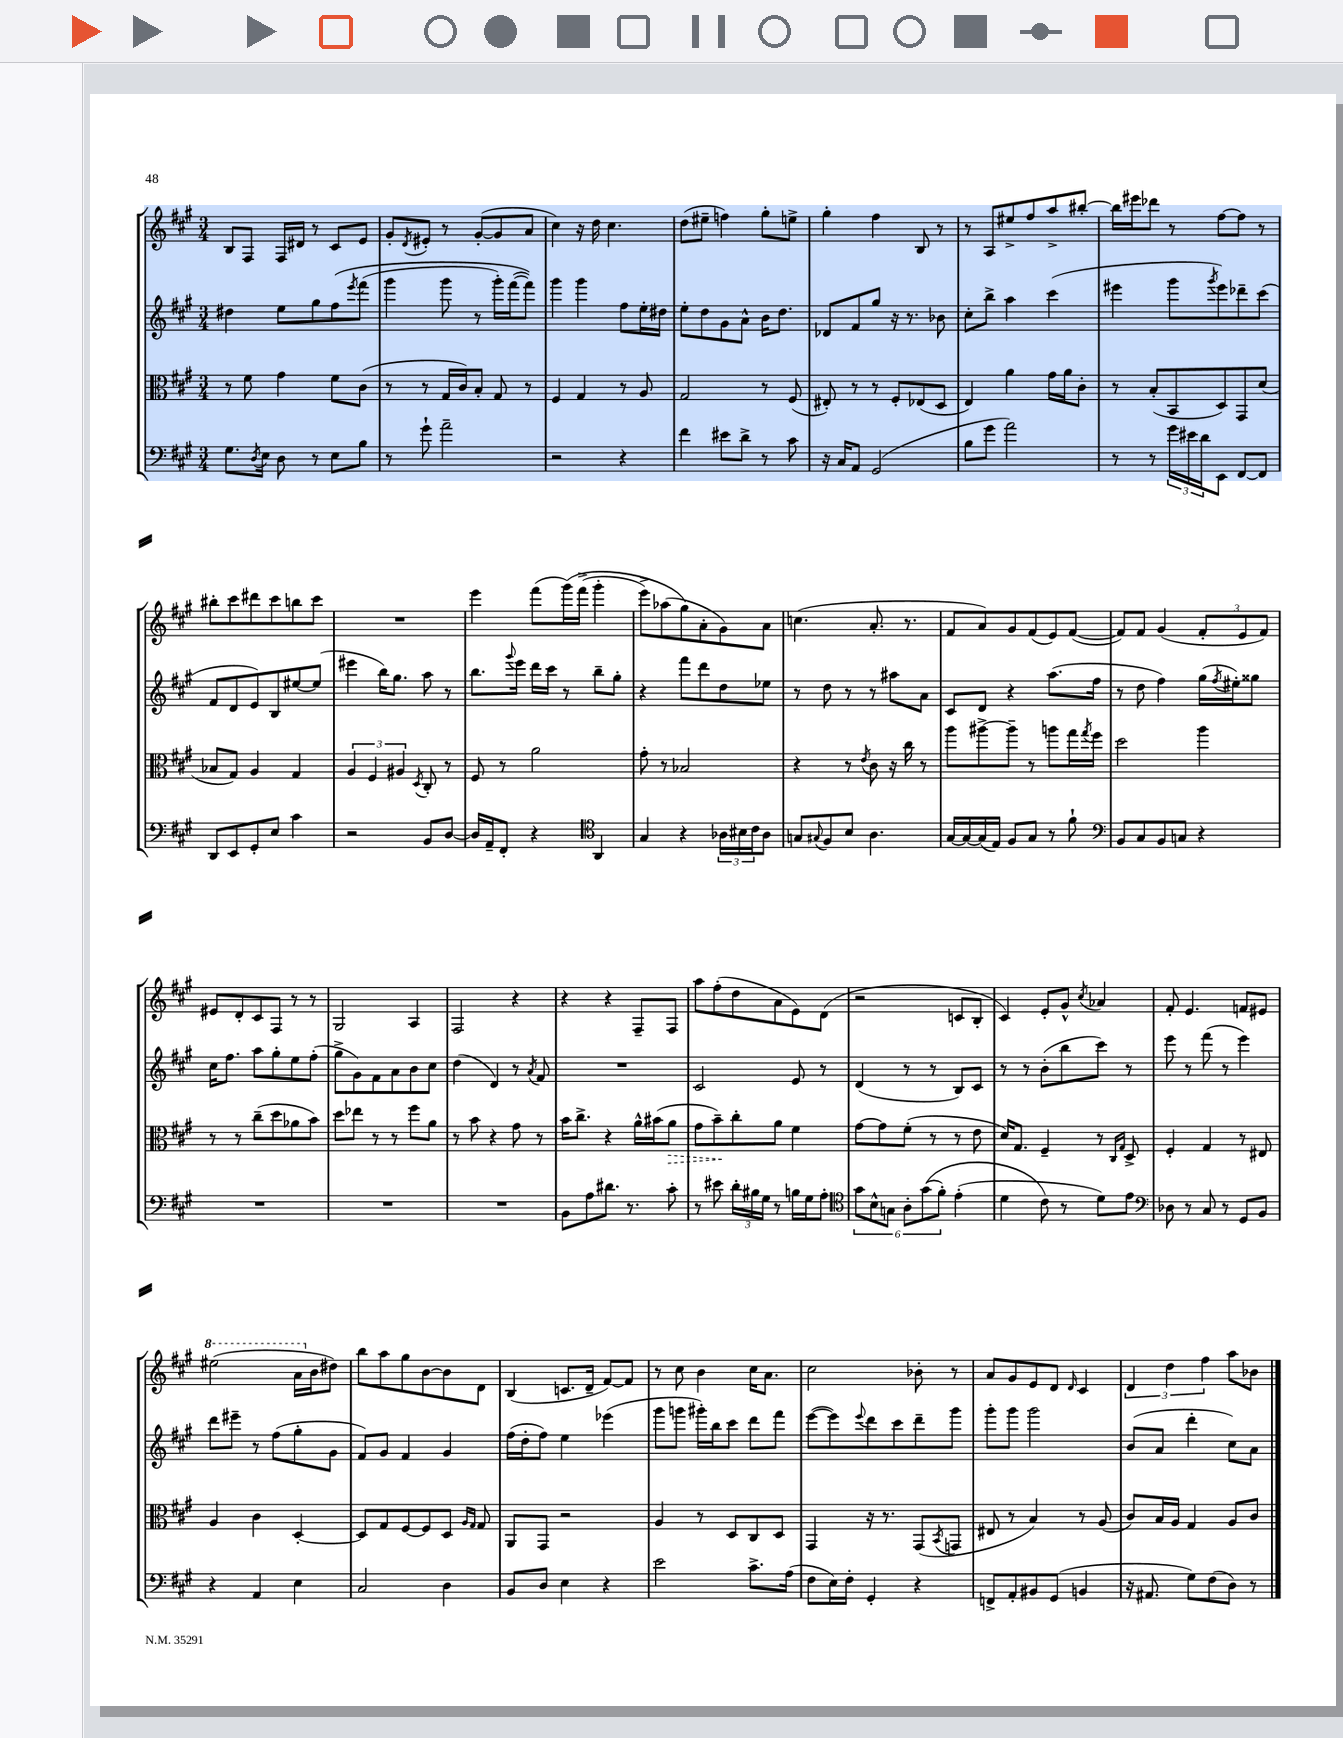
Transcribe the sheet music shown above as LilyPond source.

<<
\new StaffGroup <<
\new Staff = "s0" {
    \clef treble \key a \major \numericTimeSignature \time 3/4
    b8 fis8 fis16 dis'16 r8 cis'8 e'8 |
    gis'8-. \acciaccatura { d'8 } eis'8-. r8 gis'8~-.( gis'8 a'8 |
    cis''4) r16 d''16 cis''4. |
    d''8( eis''8-- f''4) gis''8-. e''8-> |
    gis''4-. fis''4 b8 r8 |
    r8 a8 eis''8-> fis''8 a''8-> bis''8~-. |
    bis''16 eis'''16 des'''8 r8 fis''8~ fis''8 r8 |
    bis''8-. cis'''8 dis'''8 cis'''8 b''8 cis'''8 |
    R2. |
    e'''4 fis'''8( gis'''16)\( fis'''16->( gis'''4-. |
    e'''8->) aes''8( gis''8\) a'8-. gis'8) a'8 |
    c''4.( a'8.-. r8. |
    fis'8 a'8) gis'8 fis'8( e'8) fis'8~( |
    fis'8) fis'8 gis'4( \tuplet 3/2 { fis'8-. e'8 fis'8) } |
    eis'8 d'8-. cis'8 fis8 r8 r8 |
    gis2 a4 |
    fis2 r4 |
    r4 r4 fis8-- fis8 |
    a''8 fis''8-.( d''8 a'8 e'8) d'8( |
    r2 c'8 b8-. |
    cis'4) e'8-. gis'8-^ \acciaccatura { cis''8 } aes'4 |
    fis'8-. e'4. f'8 eis'8 |
    \ottava #1 eis'''2( a''16 \ottava #0 b'16 dis''8) |
    b''8 a''8 gis''8 b'8~ b'8 d'8 |
    b4( c'8. d'16-- fis'8~) fis'8 |
    r8 cis''8 b'4 cis''16 a'8. |
    cis''2 bes'8-. r8 |
    a'8 gis'8 e'8 d'8 \grace { d'16 } cis'4 |
    \tuplet 3/2 { d'4 d''4 fis''4 } a''8 bes'8 \bar "|." |
}
\new Staff = "s1" {
    \clef treble \key a \major \numericTimeSignature \time 3/4
    dis''4 e''8 gis''8 fis''8\( \acciaccatura { e'''8 } fis'''8( |
    gis'''4 gis'''8 r8 gis'''16-.) fis'''16~( fis'''8)\) |
    gis'''4 gis'''4 fis''8 e''16-. dis''16 |
    e''8-. d''8 gis'8 a'8-^ b'16 d''8. |
    des'8 fis'8 gis''8 r16 r8. bes'8 |
    cis''8-. b''8-> a''4 cis'''4( |
    eis'''4 gis'''8 \acciaccatura { gis'''8 } eis'''8) des'''8-- cis'''8( |
    fis'8 d'8 e'8) b8 eis''8~ eis''8( |
    eis'''4 b''16) gis''8. a''8 r8 |
    b''8. \appoggiatura { gis'''8 } e'''16 d'''16 cis'''16 r8 b''8-- gis''8-. |
    r4 fis'''8 d'''8 d''8 ees''8 |
    r8 d''8 r8 r8 ais''8 a'8 |
    cis'8 d'8 r4 a''8.( fis''16 |
    r8 d''8 fis''4) gis''16( \acciaccatura { fis''8 } eis''16-.) gisis''8 |
    cis''16 fis''8. a''8 gis''8-. e''8 fis''8-.( |
    gis''8-> gis'8) fis'8 a'8 b'8 cis''8 |
    d''4( d'4) r8 \acciaccatura { a'8 } fis'8 |
    R2. |
    cis'2 e'8 r8 |
    d'4( r8 r8 b8) cis'8 |
    r8 r8 b'8-.( b''8 cis'''8) r8 |
    e'''8 r8 fis'''8( r8 e'''4) |
    d'''8 eis'''8-- r8 fis''8( gis''8-. gis'8 |
    fis'8) gis'8 fis'4 gis'4 |
    fis''16( d''16-. fis''8) e''4 ees'''4( |
    gis'''8 g'''8 gis'''16-.) b''16 cis'''8 d'''8 fis'''8 |
    e'''8~( e'''8) \appoggiatura { e'''8 } d'''8 cis'''8 d'''8-- gis'''8 |
    gis'''8-. gis'''8 gis'''2 |
    b'8( a'8 d'''4-. cis''8) a'8 \bar "|." |
}
\new Staff = "s2" {
    \clef alto \key a \major \numericTimeSignature \time 3/4
    r8 fis'8 gis'4 fis'8 cis'8( |
    r8 r8 gis16 cis'16) b8-. gis8 r8 |
    fis4 gis4 r8 a8 |
    gis2 r8 fis8( |
    eis8-.) r8 r8 fis8-. ees8( d8 |
    e4) a'4 gis'16 a'16 cis'8-. |
    r8 b8-.( b,8 d8) gis,8 d'8( |
    bes8 gis8) a4 gis4 |
    \tuplet 3/2 { a4 fis4 ais4 } \acciaccatura { d8 } cis8-. r8 |
    fis8 r8 a'2 |
    gis'8-. r8 bes2 |
    r4 r8 \acciaccatura { e'8 } cis'8 r16 cis''16 r8 |
    a''8 ais''8~-> ais''8-- r8 a''8 gis''16 \acciaccatura { gis''8 } fis''16 |
    d''2 a''4 |
    r8 r8 cis''8--( d''8 aes'8 b'8) |
    d''8 ees''8 r8 r8 fis''8 a'8 |
    r8 b'8 r4 gis'8 r8 |
    b'16 cis''8.-> r4 a'16-^ bis'16( \once \override Hairpin.style = #'dashed-line a'8\> |
    gis'8 b'8--\!) cis''8-. a'8 fis'4 |
    gis'8~ gis'8 fis'8-.( r8 r8 e'8 |
    d'16) gis8. fis4-- r8 \grace { cis16 gis16 } d8-> |
    fis4-. gis4 r8 eis8 |
    a4 cis'4 d4~-. |
    d8 gis8 fis8~ fis8 d8 \grace { a16 gis16 } gis8 |
    a,8 gis,8 r2 |
    a4 r8 d8 cis8 d8 |
    gis,4 r16 r8. gis,8( \acciaccatura { b,8 } g,8 |
    eis8 r8 b4) r8 a8( |
    cis'8) b16 a16 gis4 a8 cis'8 \bar "|." |
}
\new Staff = "s3" {
    \clef bass \key a \major \numericTimeSignature \time 3/4
    gis8. \acciaccatura { d8 } e16 d8 r8 e8 b8 |
    r8 gis'8-! a'2-- |
    r2 r4 |
    fis'4 eis'8 d'8-> r8 cis'8 |
    r16 cis16 a,8 gis,2( |
    b8 gis'8 a'2) |
    r8 r8 \tuplet 3/2 { gis'16 eis'16 d'16 } e,8 fis,8~ fis,8 |
    d,8 e,8 gis,8-. e8 cis'4 |
    r2 b,8 d8~ |
    d16 a,16-- fis,8-. r4 \clef tenor a,4 |
    gis4 r4 \tuplet 3/2 { aes16 bis16 cis'16 } aes8 |
    g8 \appoggiatura { gis8 } fis8 b8 a4. |
    gis16~ gis16~ gis16( e16) fis8 gis8 r8 fis'8-! |
    \clef bass b,8 cis8 b,8 c8 r4 |
    R2. |
    R2. |
    R2. |
    b,8 a8 dis'8. r8. cis'8-. |
    r8 eis'8 \tuplet 3/2 { d'16-. bis16 gis16 } r8 b16 gis16 a8-. |
    \clef tenor \tuplet 6/4 { gis'8 b8-^ g8 a8-. gis'8(\( fis'8-.) } e'4-.( |
    d'4 cis'8\) r8 d'8) e'8 |
    \clef bass des8 r8 cis8 r8 gis,8 b,8 |
    r4 a,4 e4 |
    cis2 d4 |
    b,8 d8 e4 r4 |
    e'2 cis'8.-> a16( |
    fis8 e16) fis16-. gis,4-. r4 |
    f,8-> a,8-. bis,8 gis,8( b,4 |
    r16 ais,8. gis8) fis8( d8) r8 \bar "|." |
}
>>
>>
\layout { \context { \Score \remove "Bar_number_engraver" } }
